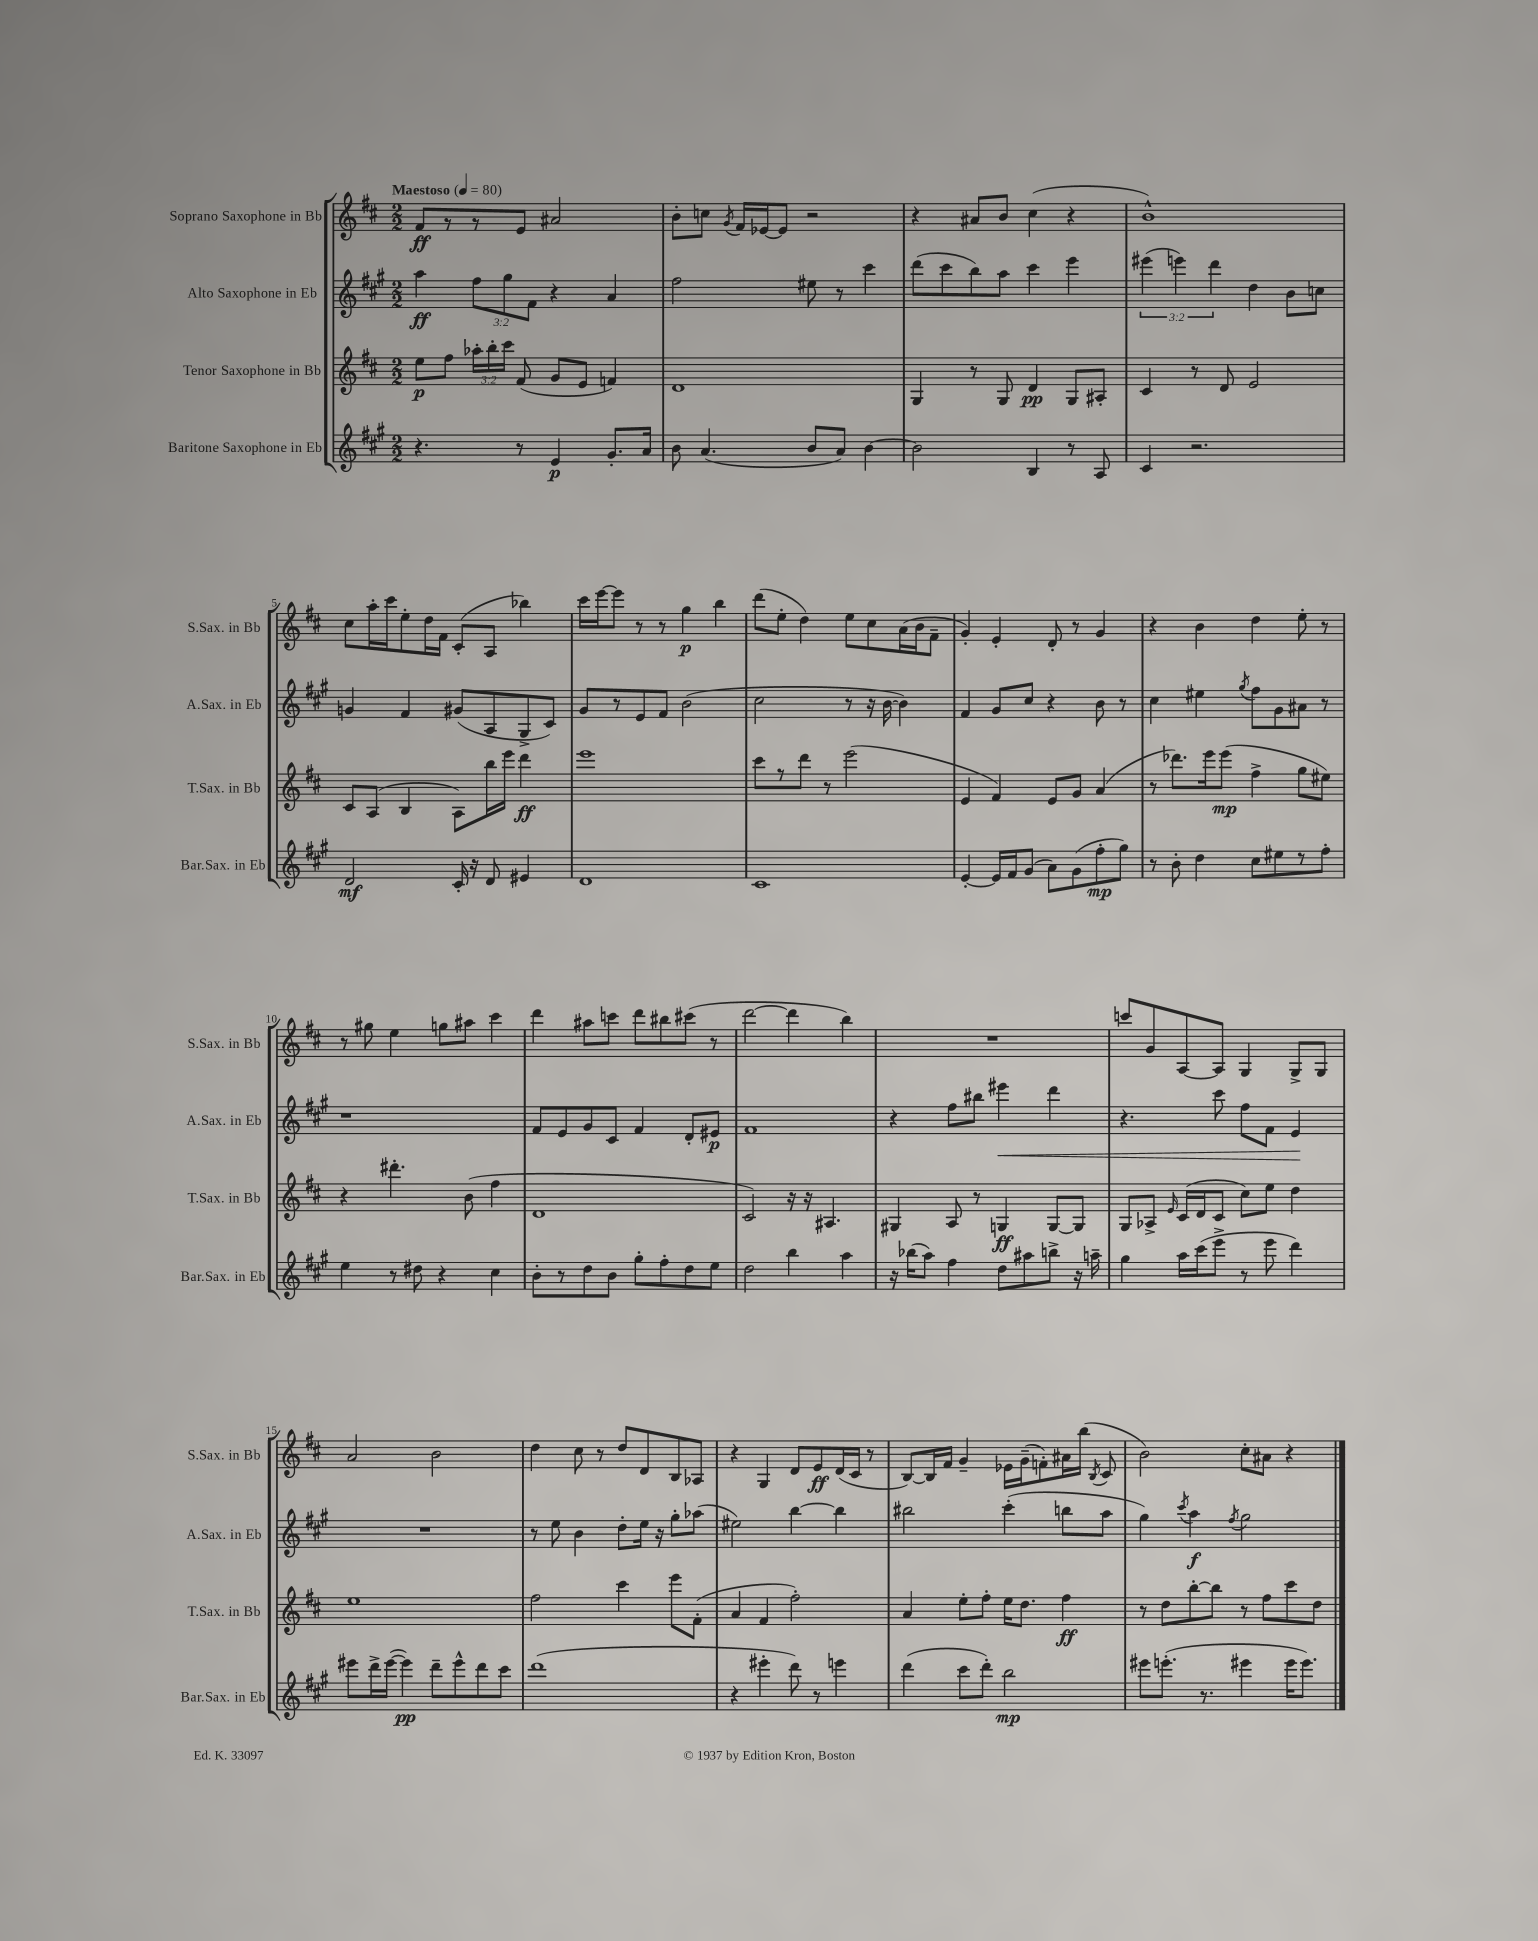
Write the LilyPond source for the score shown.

<<
\new StaffGroup <<
\new Staff = "s0" \with { instrumentName = "Soprano Saxophone in Bb" shortInstrumentName = "S.Sax. in Bb" } {
    \clef treble \key d \major \numericTimeSignature \time 2/2 \tempo "Maestoso" 4 = 80
    \autoBeamOff fis'8[\ff r8 r8 e'8] ais'2 |
    b'8[-. c''8] \acciaccatura { g'8 } fis'16[ ees'16~ ees'8] r2 |
    r4 ais'8[ b'8] cis''4( r4 |
    b'1-^) |
    cis''8[ a''16-. cis'''16 e''8-. d''16 fis'16] cis'8[-.( a8] bes''4) |
    cis'''16[ e'''16~ e'''8] r8 r8 g''4\p b''4 |
    d'''8[( e''8]-. d''4) e''8[ cis''8 a'16( b'16 fis'8]-- |
    g'4-.) e'4-. d'8-. r8 g'4 |
    r4 b'4 d''4 e''8-. r8 |
    r8 gis''8 e''4 g''8[ ais''8] cis'''4 |
    d'''4 ais''8[ c'''8] d'''8[ bis''8 cis'''8]( r8 |
    d'''2~ d'''4 b''4) |
    R1 |
    c'''8[ g'8 a8~ a8] g4 g8[-> g8] |
    a'2 b'2 |
    d''4 cis''8 r8 d''8[ d'8 b8 aes8] |
    r4 g4 d'8[ e'8\ff d'16( cis'16] r8 |
    b8[~) b16 fis'16] g'4-- ees'16[ g'16--( f'8-.) ais'16 b''16]( \acciaccatura { b8 } cis'8 |
    b'2) cis''8[-. ais'8] r4 \bar "|." |
}
\new Staff = "s1" \with { instrumentName = "Alto Saxophone in Eb" shortInstrumentName = "A.Sax. in Eb" } {
    \clef treble \key a \major \numericTimeSignature \time 2/2 \override Staff.TupletNumber.text = #tuplet-number::calc-fraction-text
    \autoBeamOff a''4\ff \tuplet 3/2 { fis''8[ gis''8 fis'8] } r4 a'4 |
    fis''2 eis''8 r8 cis'''4 |
    d'''8[( cis'''8 b''8) a''8] cis'''4 e'''4 |
    \tuplet 3/2 { eis'''4( e'''4) d'''4 } d''4 b'8[ c''8] |
    g'4 fis'4 gis'8[( a8 gis8-> cis'8]) |
    gis'8[ r8 e'8 fis'8] b'2( |
    cis''2 r8 r16 b'16~ b'4) |
    fis'4 gis'8[ cis''8] r4 b'8 r8 |
    cis''4 eis''4 \acciaccatura { gis''8 } fis''8[ gis'8 ais'8] r8 |
    r1 |
    fis'8[ e'8 gis'8 cis'8] fis'4 d'8[-. eis'8]\p |
    fis'1 |
    r4 fis''8[ bis''8] eis'''4\< d'''4 |
    r4. cis'''8 fis''8[ fis'8] e'4\! |
    R1 |
    r8 e''8 b'4 d''8[-. e''16] r16 gis''8[-. aes''8]( |
    eis''2) b''4~ b''4 |
    bis''2 cis'''4-.( b''8[ a''8] |
    gis''4) \acciaccatura { cis'''8 } a''4\f \acciaccatura { fis''8 } gis''2 \bar "|." |
}
\new Staff = "s2" \with { instrumentName = "Tenor Saxophone in Bb" shortInstrumentName = "T.Sax. in Bb" } {
    \clef treble \key d \major \numericTimeSignature \time 2/2 \override Staff.TupletNumber.text = #tuplet-number::calc-fraction-text
    \autoBeamOff e''8[\p fis''8] \tuplet 3/2 { aes''16[-. b''16-. cis'''16] } fis'8( g'8[ e'8] f'4) |
    d'1 |
    g4 r8 g8 d'4\pp g8[ ais8]-. |
    cis'4 r8 d'8 e'2 |
    cis'8[ a8]( b4 a8[) b''16 e'''16] d'''4\ff |
    e'''1 |
    cis'''8[ r8 d'''8] r8 e'''2( |
    e'4 fis'4) e'8[ g'8] a'4( |
    r8 des'''8.[) e'''16 e'''8]\mp( fis''4-> g''8[ eis''8]) |
    r4 dis'''4.-. b'8( fis''4 |
    d'1 |
    cis'2) r16 r16 ais4. |
    gis4 a8 r8 g4\ff g8[~ g8] |
    g8[ aes8]-> \grace { e'16 } cis'16[( d'16 cis'8] cis''8[) e''8] d''4 |
    e''1 |
    fis''2 cis'''4 e'''8[ fis'8]-.( |
    a'4 fis'4 fis''2-.) |
    a'4 e''8[-. fis''8]-. e''16[ d''8.] fis''4\ff |
    r8 d''8[ b''8~-. b''8] r8 fis''8[ cis'''8 d''8] \bar "|." |
}
\new Staff = "s3" \with { instrumentName = "Baritone Saxophone in Eb" shortInstrumentName = "Bar.Sax. in Eb" } {
    \clef treble \key a \major \numericTimeSignature \time 2/2
    \autoBeamOff r4. r8 e'4\p gis'8.[-. a'16] |
    b'8 a'4.( b'8[ a'8]) b'4~ |
    b'2 b4 r8 a8 |
    cis'4 r2. |
    d'2\mf cis'16-. r16 d'8 eis'4 |
    d'1 |
    cis'1 |
    e'4~-. e'16[ fis'16 gis'8]( a'8[) gis'8( fis''8-.\mp gis''8]) |
    r8 b'8-. d''4 cis''8[ eis''8 r8 fis''8]-. |
    e''4 r8 dis''8 r4 cis''4 |
    b'8[-. r8 d''8 b'8] gis''8[-. fis''8-. d''8 e''8] |
    d''2 b''4 a''4 |
    r16 bes''16[( a''8]) fis''4 d''8[ ais''8 b''8]-> r16 a''16-- |
    gis''4 a''16[ cis'''16( e'''8]-> r8 e'''8 d'''4) |
    eis'''8[ d'''16-> eis'''16]~( eis'''4\pp) d'''8[-- eis'''8-^ d'''8 cis'''8] |
    d'''1( |
    r4 eis'''4-. d'''8) r8 e'''4 |
    d'''4( cis'''8[ d'''8]-.) b''2\mp |
    eis'''8[ e'''8.]-.( r8. eis'''4 eis'''16[ eis'''8.]) \bar "|." |
}
>>
>>
